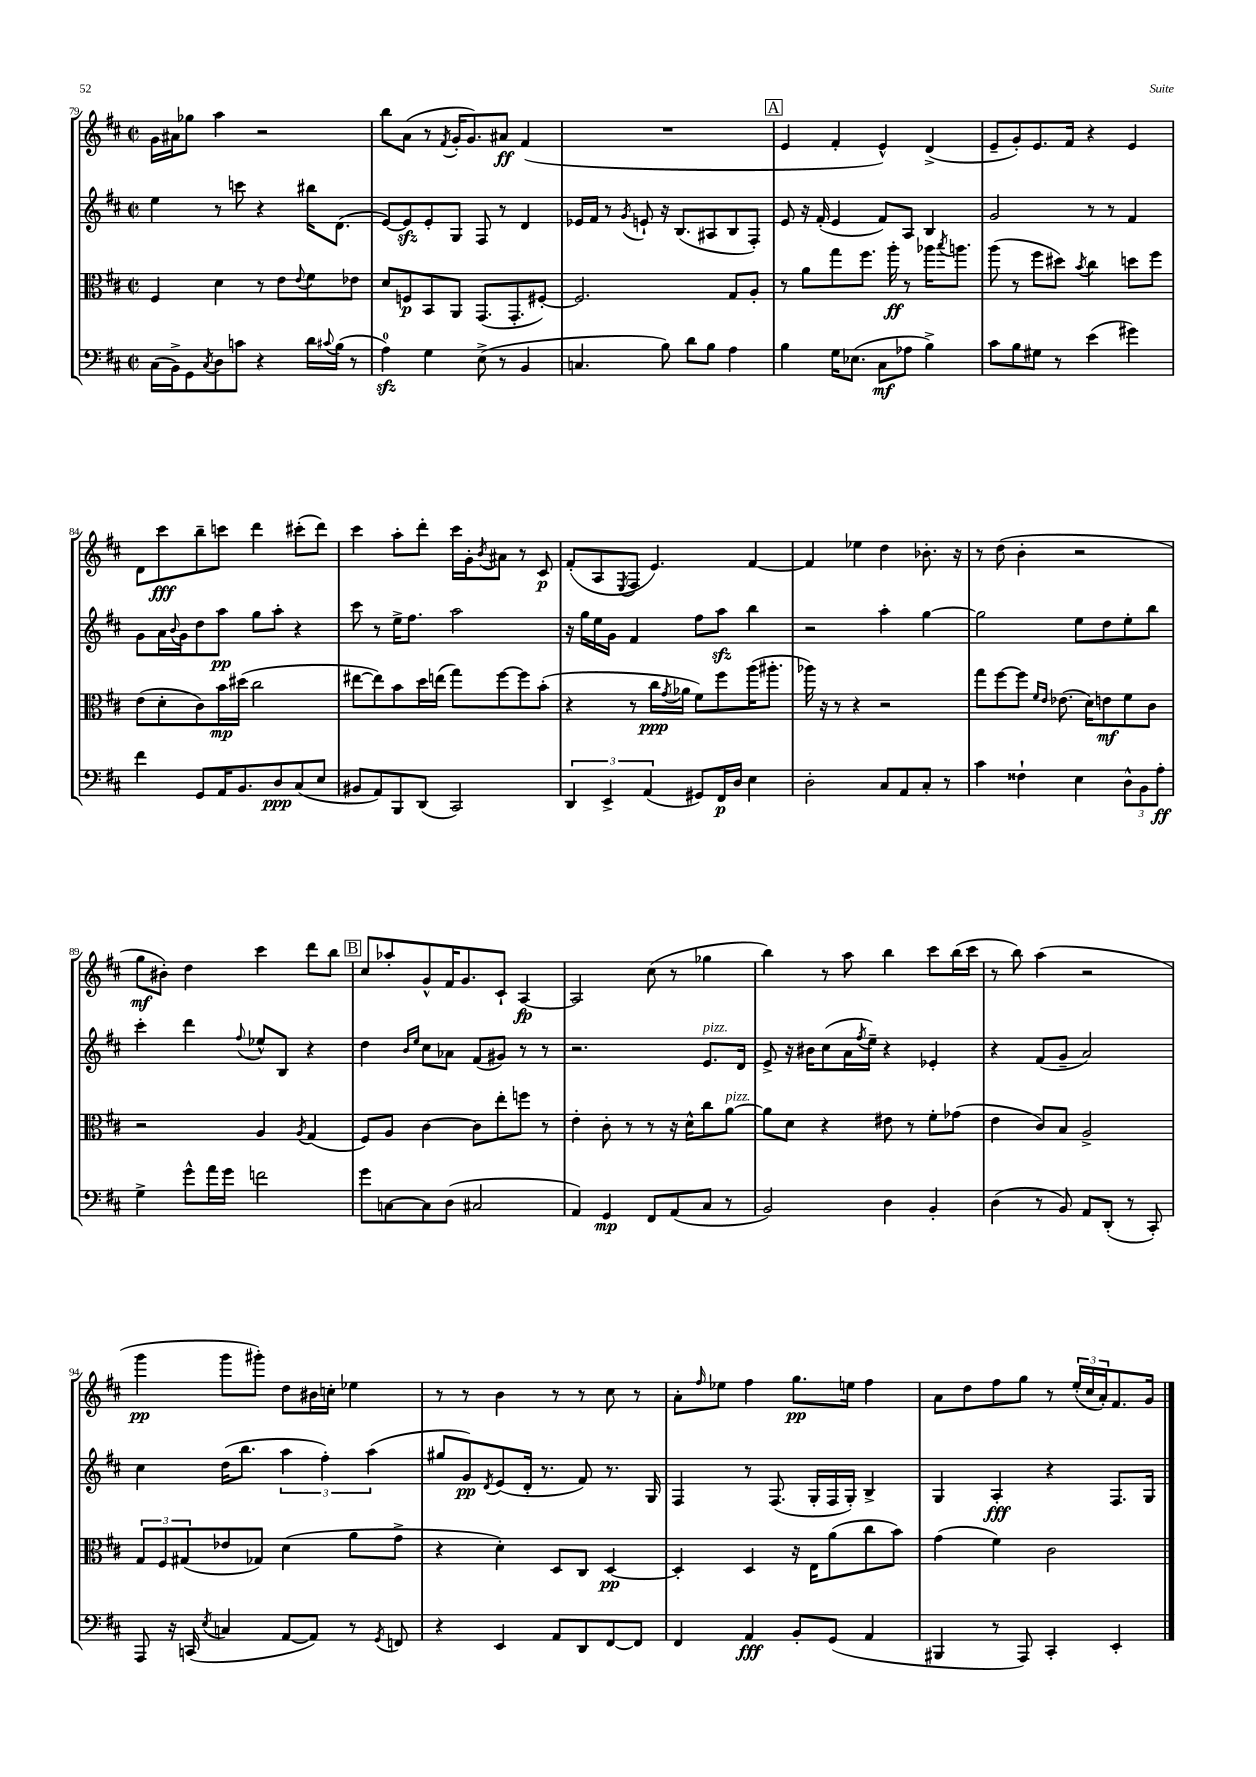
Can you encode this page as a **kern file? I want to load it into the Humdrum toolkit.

**kern	**kern	**kern	**kern
*staff4	*staff3	*staff2	*staff1
*clefF4	*clefC3	*clefG2	*clefG2
*k[f#c#]	*k[f#c#]	*k[f#c#]	*k[f#c#]
*M2/2	*M2/2	*M2/2	*M2/2
*met(c|)	*met(c|)	*met(c|)	*met(c|)
(16C#	4F#	4ee	16g
16BB^)	.	.	16a#
8GG	.	.	8gg-
8qC#	.	.	.
8D	4d	8r	4aa
8c	.	8ccc	.
4r	8r	4r	2r
.	8e	.	.
.	8qqe	.	.
16d	8f#	16bb#	.
8qqc#	.	.	.
(16B	.	(8.d	.
8r	8e-	.	.
=	=	=	=
4A)	8d	[8e)	8bb
.	8F	8e]	(8a
4G	8BB	8e'	8r
.	.	.	8qf#
.	8AA	8G	16g'
.	.	.	8.g)
(8E^	(8.GG	8F#	.
8r	.	8r	8a#
.	8.GG'	.	.
4BB	.	4d	(4f#
.	[8F#')	.	.
=	=	=	=
4.C	2.F#]	16e-	1r
.	.	16f#	.
.	.	8r	.
.	.	8qg	.
.	.	8e`	.
8B)	.	16r	.
.	.	(8.B	.
8d	.	.	.
8B	.	8A#	.
4A	8G	8B	.
.	8A'	8F#')	.
=	=	=	=
4B	8r	8e	4e
.	8a	16r	.
.	.	(16f#'	.
16G	8gg	4e	4f#'
(8.E-	.	.	.
.	8.ff#	.	.
8C#	.	8f#)	4e^^)
.	16aa'	.	.
8A-	8r	8A	.
4B^)	16aa-	4B	(4d^
.	8qbb	.	.
.	8.aa	.	.
=	=	=	=
8c#	(8aa	2g	8e~
8B	8r	.	8g')
8G#	8ff#	.	8.e
8r	8dd#)	.	.
.	.	.	16f#
.	8qb	.	.
(4e	4cc#	8r	4r
.	.	8r	.
4g#)	8dd	4f#	4e
.	8ff#	.	.
=	=	=	=
4f#	(8e	8g	8d
.	8d'	16a	8ccc#
.	.	8qqb	.
.	.	16g	.
8GG	8c#)	8dd	8bb~
16AA	16b	8aa	8ccc
8.BB	(16dd#	.	.
.	2cc#	8gg	4ddd
8D	.	8aa'	.
(8C#	.	4r	(8ccc#'
8E	.	.	8ddd)
=	=	=	=
8BB#	[8ee#	8ccc#	4ccc#
8AA)	8ee#])	8r	.
8BBB	8b	16ee^	8aa'
.	.	8.ff#	.
(8DD	16dd	.	8ddd'
.	(16ee	.	.
2CC#)	8gg)	2aa	16ccc#
.	.	.	16g'
.	.	.	8qb
.	[8ff#	.	8a#
.	8ff#]	.	8r
.	(8b'	.	8c#
=	=	=	=
6DD	4r	16r	(8f#'
.	.	16gg	.
.	.	16ee	8A
6EE^	.	.	.
.	.	16g	.
.	.	.	8qE
.	8r	4f#	8F#
(6AA	.	.	.
.	16cc#	.	4.e)
.	8qg	.	.
.	16a-	.	.
8GG#)	8f#)	8ff#	.
16FF#	8ff#	8aa	.
16D	.	.	.
4E	(16aa	4bb	[4f#
.	8.aa#'	.	.
=	=	=	=
2D'	16aa-)	2r	4f#]
.	16r	.	.
.	8r	.	.
.	4r	.	4ee-
8C#	2r	4aa'	4dd
8AA	.	.	.
8C#'	.	[4gg	8.b-'
8r	.	.	.
.	.	.	16r
=	=	=	=
4c#	8gg	2gg]	8r
.	[8ff#	.	(8dd
4F##`	8ff#]	.	4b'
.	16qqf#	.	.
.	16qqe	.	.
.	(8.e-	.	.
4E	.	8ee	2r
.	16d)	.	.
.	8e	8dd	.
12D^^	8f#	8ee'	.
12BB	.	.	.
.	8c#	8bb	.
12A'	.	.	.
=	=	=	=
4G^	2r	4ccc#'	8gg
.	.	.	8b#')
8g^^	.	4ddd	4dd
16a	.	.	.
16g	.	.	.
.	.	8qqff#	.
2f	4A	8ee-^^	4ccc#
.	.	8B	.
.	8qA	.	.
.	(4G	4r	8ddd
.	.	.	8bb
=	=	=	=
8g	8F#)	4dd	8cc#
[8C	8A	.	8aa-'
.	.	16qqb	.
.	.	16qqee	.
8C]	[4c#	8cc#	8g^^
(8D	.	8a-	16f#
.	.	.	8.g
2C#	8c#]	(8f#	.
.	8ee'	8g#)	8c#`
.	8ff	8r	[4A
.	8r	8r	.
=	=	=	=
4AA)	4e'	2.r	2A]
4GG	8c#'	.	.
.	8r	.	.
8FF#	8r	.	(8cc#
(8AA	16r	.	8r
.	16d^^	.	.
8C#	8cc#	8.e	4gg-
8r	[8a	.	.
.	.	16d	.
=	=	=	=
2BB)	8a]	8e^	4bb)
.	8d	16r	.
.	.	16b#	.
.	4r	(8cc#	8r
.	.	16a	8aa
.	.	8qff#	.
.	.	16ee~)	.
4D	8e#	4r	4bb
.	8r	.	.
4BB'	8f#'	4e-'	8ccc#
.	(8g-	.	(16bb
.	.	.	16ccc#
=	=	=	=
(4D	4e	4r	8r
.	.	.	8bb)
8r	8c#)	(8f#	(4aa
8BB)	8B	8g~	.
8AA	2A^	2a)	2r
(8DD'	.	.	.
8r	.	.	.
8CC#')	.	.	.
=	=	=	=
8AAA	12G	4cc#	4ggg
.	12F#	.	.
16r	.	.	.
.	(12G#	.	.
(16CC	.	.	.
8qE	.	.	.
4C	8e-	(16dd	8ggg
.	.	8.bb	.
.	8G-)	.	8ggg#')
[8AA	(4d	6aa	8dd
8AA])	.	.	16b#
.	.	6ff#')	.
.	.	.	16cc'
8r	8a	.	4ee-
.	.	(6aa	.
8qGG	.	.	.
8FF	8g^	.	.
=	=	=	=
4r	4r	8gg#	8r
.	.	8g)	8r
.	.	8qd	.
4EE	4d')	(8e	4b
.	.	16d'	.
.	.	8.r	.
8AA	8D	.	8r
8DD	8C#	8f#)	8r
[8FF#	[4D	8.r	8cc#
8FF#]	.	.	8r
.	.	16G	.
=	=	=	=
4FF#	4D']	4F#	8a'
.	.	.	16qqff#
.	.	.	8ee-
4AA	4D	8r	4ff#
.	.	(8.F#	.
8BB'	16r	.	8.gg
.	16E	16G'	.
(8GG	(8a	16F#	.
.	.	16G')	16ee
4AA	8cc#	4B^	4ff#
.	8b)	.	.
=	=	=	=
4BBB#	(4g	4G	8a
.	.	.	8dd
8r	4f#)	4A'	8ff#
8AAA)	.	.	8gg
4CC#'	2c#	4r	8r
.	.	.	(24ee'
.	.	.	24cc#
.	.	.	24a')
4EE'	.	8.F#	8.f#
.	.	16G	16g
==	==	==	==
*-	*-	*-	*-
